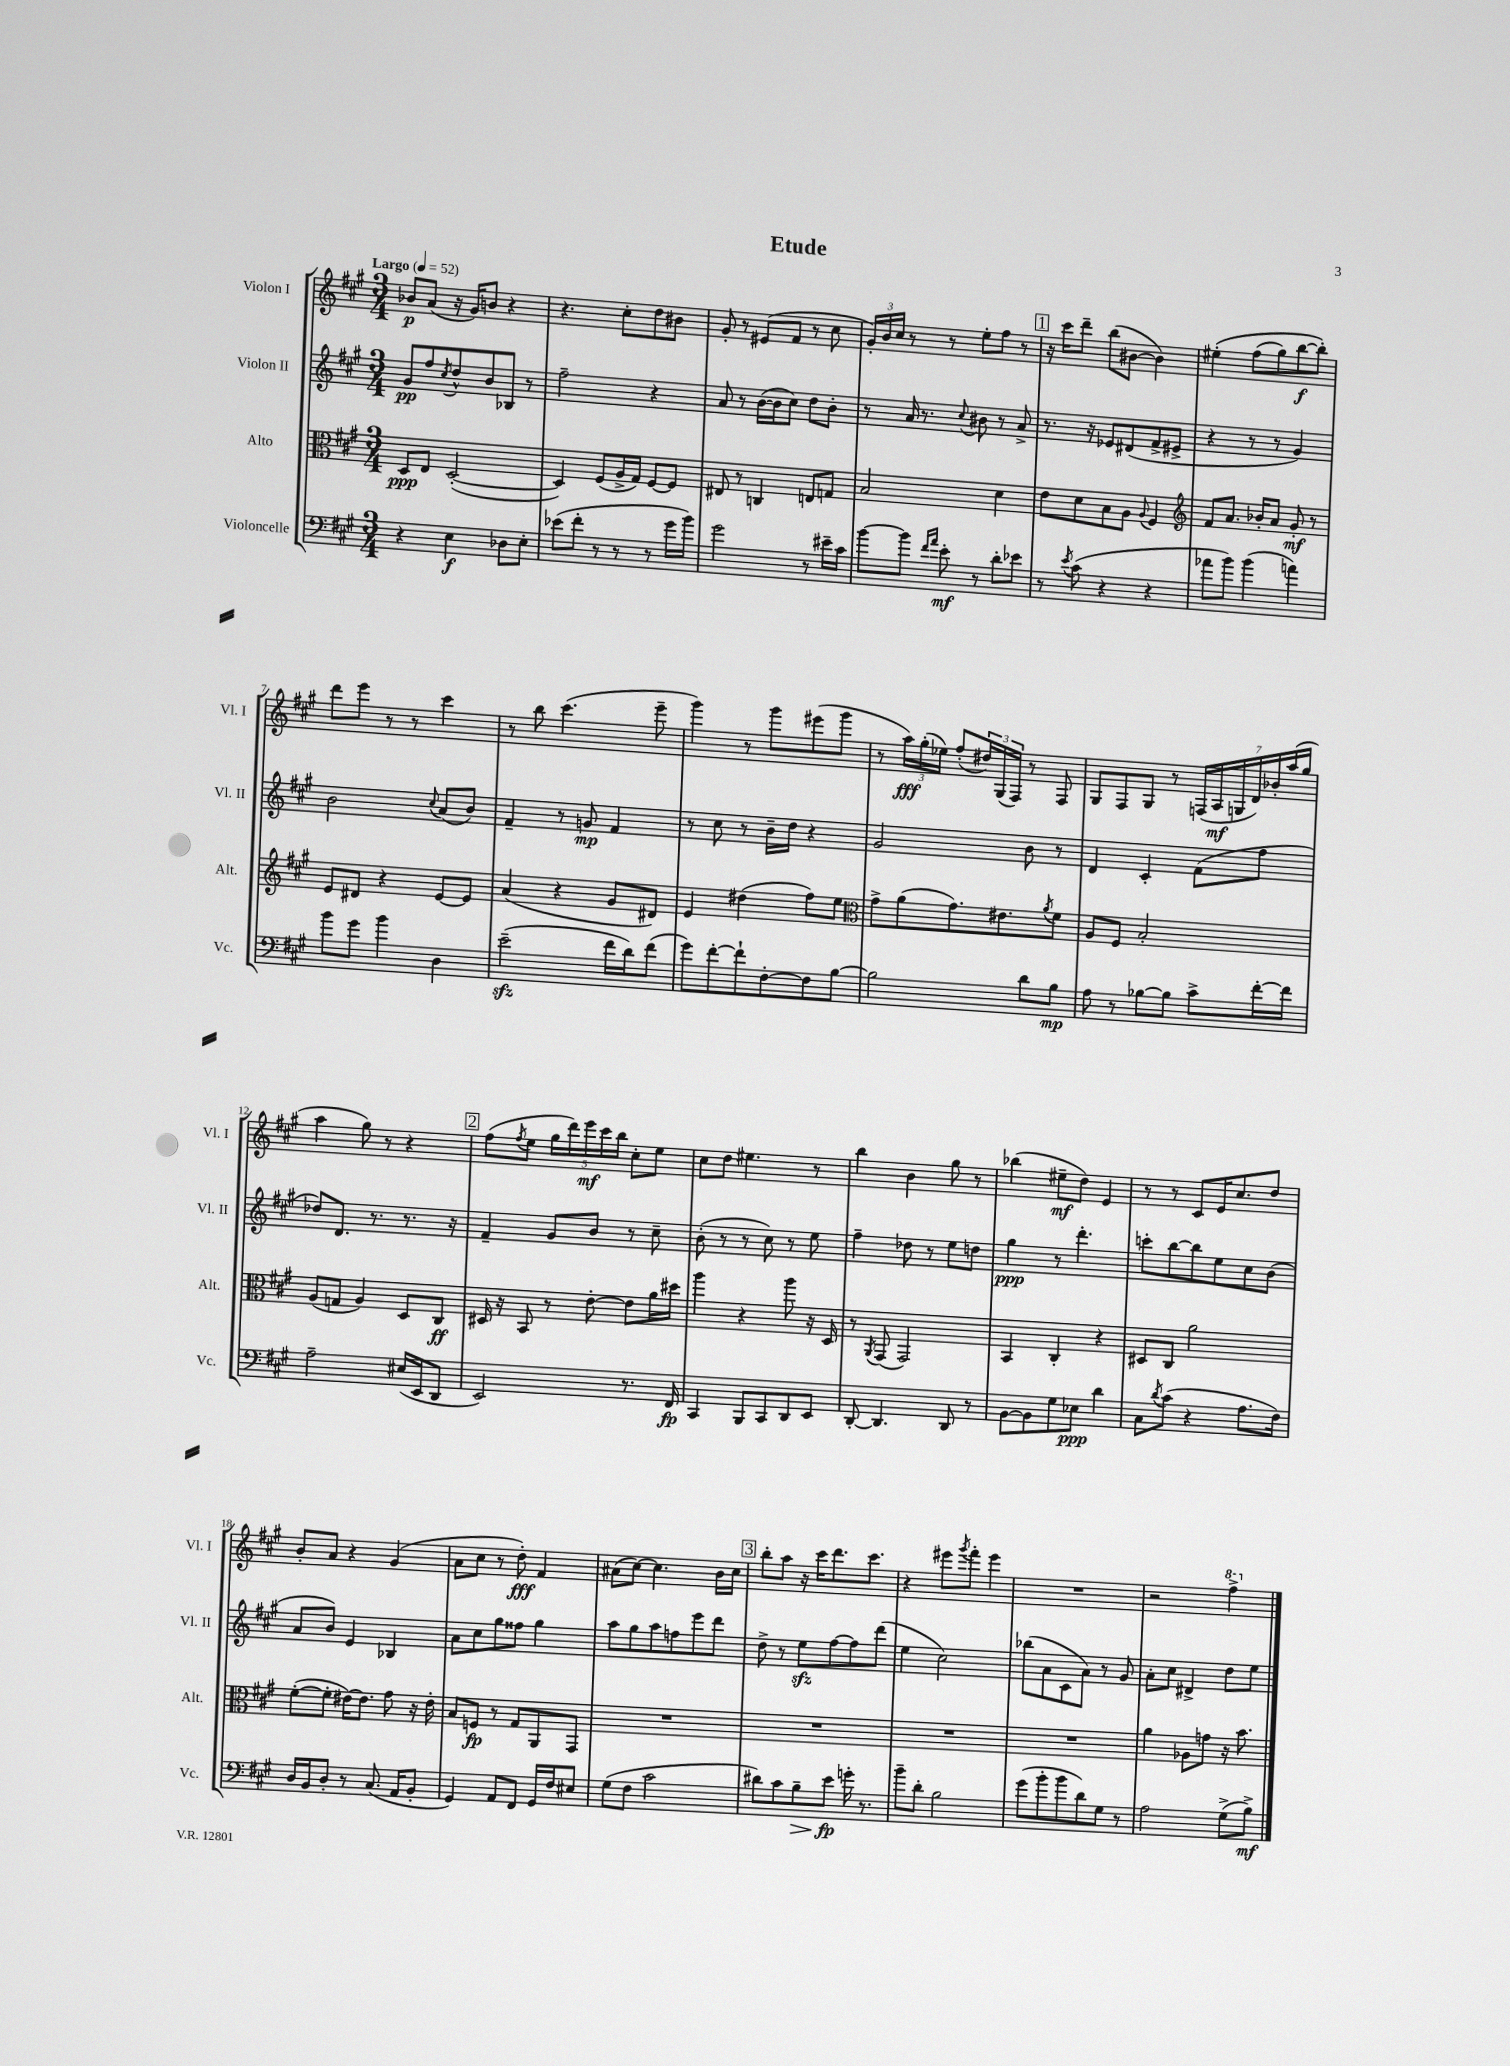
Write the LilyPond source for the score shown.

\header { title = "Etude" }
<<
\new StaffGroup <<
\new Staff = "s0" \with { instrumentName = "Violon I" shortInstrumentName = "Vl. I" } {
    \clef treble \key a \major \numericTimeSignature \time 3/4 \tempo "Largo" 4 = 52
    bes'8\p a'8( r16 gis'16) b'8 r4 |
    r4. cis''8-. d''8 bis'8 |
    gis'8-. r8 eis'8( fis'8 r8 cis''8 |
    \tuplet 3/2 { gis'16-.) b'16 cis''16 } r8 r8 e''8-. fis''8 r8 |
    \mark \markup { \box "1" } r16 cis'''16 d'''8-- b''8( bis'8~ bis'4) |
    eis''4-.\( fis''8( gis''8) b''8~\f b''8-.\) |
    d'''8 e'''8 r8 r8 cis'''4 |
    r8 b''8 cis'''4.( e'''8-- |
    gis'''4) r8 gis'''8 eis'''8( gis'''8 |
    r8 \tuplet 3/2 { a''16\fff) gis''16-.( ees''16) } fis''8-.( \tuplet 3/2 { dis''16) gis16( fis16) } r8 fis8 |
    gis8 fis8 gis8 r8 \tuplet 7/4 { f16( a16\mf g16 d'16) bes'16-. a''16( gis''16 } |
    a''4 gis''8) r8 r4 |
    \mark \markup { \box "2" } fis''8( \acciaccatura { fis''8 } e''8 \tuplet 5/4 { gis''16 d'''16) e'''16\mf cis'''16 b''16 } cis''8-. e''8 |
    cis''8 d''8 eis''4. r8 |
    b''4 b'4 gis''8 r8 |
    bes''4( eis''8--\mf d''8) e'4 |
    r8 r8 cis'8 e'16 cis''8. d''8 |
    b'8-. a'8 r4 gis'4( |
    a'8 cis''8 r8 d''8-.\fff) fis'4 |
    ais'8( cis''8~) cis''4. b'16 cis''16 |
    \mark \markup { \box "3" } b''8-. a''8 r16 cis'''16 d'''8. cis'''8. |
    r4 eis'''8 \acciaccatura { gis'''8 } fis'''8-. eis'''4 |
    R2. |
    r2 \ottava #1 fis'''4-> \ottava #0 \bar "|." |
}
\new Staff = "s1" \with { instrumentName = "Violon II" shortInstrumentName = "Vl. II" } {
    \clef treble \key a \major \numericTimeSignature \time 3/4
    gis'8\pp fis''8 \acciaccatura { cis''8 } d''8-^ b'8 bes8 r8 |
    fis''2-- r4 |
    a'8 r8 b'16~( b'16 cis''8) d''8 b'8-. |
    r8 a'16 r8. \appoggiatura { cis''8 } bis'8 r8 a'8-> |
    \mark \markup { \box "1" } r8. r16 ees'8 dis'8( fis'8-> eis'8-> |
    r4 r8 r8 gis'4) |
    b'2 \appoggiatura { cis''8 } a'8( b'8) |
    fis'4-- r8 g'8\mp fis'4 |
    r8 cis''8 r8 b'16-- d''16 r4 |
    gis'2 b'8 r8 |
    d'4 cis'4-. fis'8( fis''8 |
    des''8) d'8. r8. r8. r16 |
    \mark \markup { \box "2" } fis'4-- gis'8 b'8 r8 cis''8-- |
    b'8-.( r8 r8 cis''8) r8 e''8 |
    fis''4-- des''8 r8 e''8 d''8 |
    gis''4\ppp r8 d'''4.-. |
    c'''8-. b''8~ b''8 e''8 cis''8 b'8( |
    a'8 b'8) e'4 bes4 |
    a'8 cis''8 gis''8 fisis''8 gis''4 |
    a''8 gis''8 a''8 f''8 e'''8 d'''8 |
    \mark \markup { \box "3" } d''8-> r8 e''8\sfz fis''8~ fis''8 d'''8( |
    e''4 cis''2) |
    bes''8( a'8 cis'8 a'8) r8 gis'8 |
    a'8-. cis''8 dis'4-> d''8 e''8 \bar "|." |
}
\new Staff = "s2" \with { instrumentName = "Alto" shortInstrumentName = "Alt." } {
    \clef alto \key a \major \numericTimeSignature \time 3/4
    d8\ppp e8 d2~-.( |
    d4) fis8( a16-> gis16) fis8~ fis8 |
    eis8 r8 c4 e8 g8 |
    b2 d'4 |
    \mark \markup { \box "1" } e'8 d'8 b8 a8 \appoggiatura { a8 } fis4 |
    \clef treble fis'8 a'8. bes'16-. a'8 gis'8-.\mf r8 |
    e'8 dis'8 r4 e'8~ e'8 |
    a'4( r4 gis'8 dis'8) |
    e'4 dis''4( fis''8) e''8 |
    \clef alto gis'8-> a'8( gis'8.) eis'8. \acciaccatura { a'8 } fis'8 |
    a8 fis8 b2-. |
    a8( g8 a4) d8 cis8\ff |
    \mark \markup { \box "2" } dis16 r16 b,8 r8 e'8~-. e'8 a'16 dis''16 |
    a''4 r4 a''8 r16 d16 |
    r8 \acciaccatura { a,8 } gis,8( gis,2) |
    b,4 cis4-. r4 |
    dis8 cis8 a'2 |
    fis'8~-.( fis'8-. eis'16~) eis'8. gis'8 r16 eis'16-. |
    b8 f8\fp r8 gis8 a,8 gis,8 |
    R2. |
    \mark \markup { \box "3" } R2. |
    R2. |
    R2. |
    a'4 aes8 g'8 r16 b'8. \bar "|." |
}
\new Staff = "s3" \with { instrumentName = "Violoncelle" shortInstrumentName = "Vc." } {
    \clef bass \key a \major \numericTimeSignature \time 3/4
    r4 e4\f des8 e8-. |
    ees'8( fis'8-. r8 r8 r8 gis'16 b'16) |
    gis'2 r8 eis'16-- cis'16 |
    b'8~ b'8 \grace { fis'16 a'16 } e'8-.\mf r8 d'8-. ees'8 |
    \mark \markup { \box "1" } r8 \acciaccatura { e'8 } cis'8( r4 r4 |
    aes'8 b'8) b'4( a'4) |
    b'8 gis'8 b'4 d4 |
    e'2--\sfz( fis'16 d'16) fis'8( |
    gis'8) fis'8~-. fis'8-! fis8~-. fis8 b8~ |
    b2 d'8 b8\mp |
    a8 r8 bes8~ bes8 cis'8-> fis'16~-. fis'16 |
    a2-- eis16( e,16 d,8 |
    \mark \markup { \box "2" } e,2) r8. fis,16\fp |
    cis,4 b,,8 cis,8 d,8 e,8 |
    d,8~-. d,4. d,8 r8 |
    b,8~ b,8 gis8 ees8\ppp d'4 |
    cis8 \acciaccatura { d'8 } cis'8( r4 a8. fis16) |
    d16 b,16 d8-. r8 cis8.( a,16 b,8-. |
    gis,4) a,8 fis,8 gis,16 fis16 eis8 |
    gis8( fis8 cis'2 |
    \mark \markup { \box "3" } dis'8) cis'8 b8--\> e'8\fp\! g'16-. r8. |
    b'8-- d'8-. b2 |
    gis'8( b'8-. b'8 d'8) gis8 r8 |
    a2 gis8->( b8->\mf) \bar "|." |
}
>>
>>
